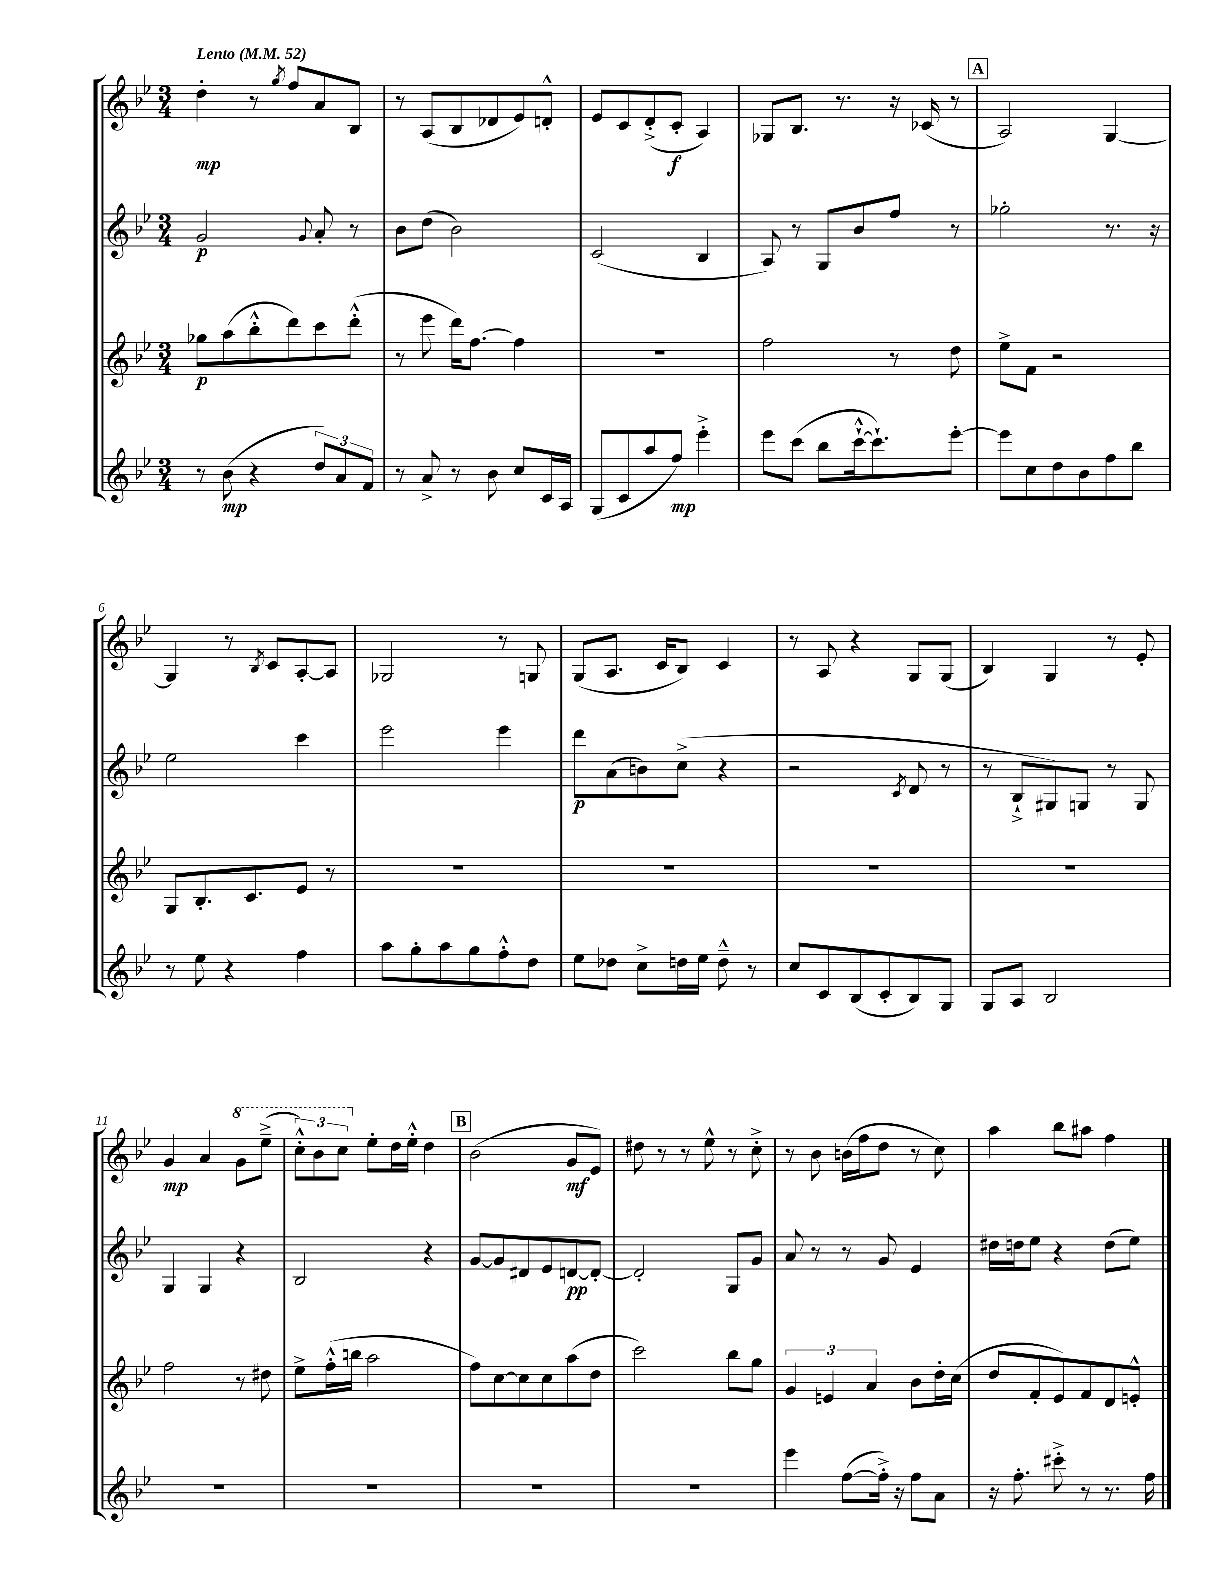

**kern	**dynam	**kern	**dynam	**kern	**dynam	**kern	**dynam
*part4	*part4	*part3	*part3	*part2	*part2	*part1	*part1
*staff4	*staff4	*staff3	*staff3	*staff2	*staff2	*staff1	*staff1
*clefG2	*	*clefG2	*	*clefG2	*	*clefG2	*
*k[b-e-]	*	*k[b-e-]	*	*k[b-e-]	*	*k[b-e-]	*
*M3/4	*	*M3/4	*	*M3/4	*	*M3/4	*
*MM52	*	*MM52	*	*MM52	*	*MM52	*
=1	=1	=1	=1	=1	=1	=1	=1
!	!	!	!	!	!	!LO:TX:a:B:t=Lento	!
8r	.	8gg-X\L	p	2g/	p	4dd'\	mp
(8b-\	mp	(8aa\	.	.	.	.	.
4r	.	8bb-'^^\	.	.	.	8r	.
.	.	.	.	.	.	8qgg/	.
.	.	8ddd\)	.	.	.	8ff/L	.
.	.	.	.	8qqg/	.	.	.
12dd/L)	.	8ccc\	.	8a'/	.	8a/	.
12a/	.	.	.	.	.	.	.
.	.	(8ddd'^^\J	.	8r	.	8B-/J	.
12f/J	.	.	.	.	.	.	.
=2	=2	=2	=2	=2	=2	=2	=2
8r	.	8r	.	8b-\L	.	8r	.
8a^/	.	8eee-\	.	(8dd\J	.	(8A/L	.
8r	.	16ddd\KL)	.	2b-\)	.	8B-/	.
.	.	[8.ff\J	.	.	.	.	.
8b-\	.	.	.	.	.	8d-X/	.
8cc/L	.	4ff\]	.	.	.	8e-/)	.
16c/L	.	.	.	.	.	8dn'^^/J	.
16A/JJ	.	.	.	.	.	.	.
=3	=3	=3	=3	=3	=3	=3	=3
(8G/L	.	2.r	.	(2c/	.	8e-/L	.
8c/	.	.	.	.	.	8c/	.
8aa/	.	.	.	.	.	(8d'^/	.
8ff/J)	mp	.	.	.	.	8c'/J	f
4eee-'^\	.	.	.	4B-/	.	4A/)	.
=4	=4	=4	=4	=4	=4	=4	=4
8eee-\L	.	2ff\	.	8A/)	.	8G-X/L	.
(8ccc\J	.	.	.	8r	.	8.B-/J	.
8bb-\L	.	.	.	8G/L	.	.	.
.	.	.	.	.	.	8.r	.
[16ccc`^^\k	.	.	.	8b-/	.	.	.
8.ccc`\])	.	.	.	.	.	.	.
.	.	8r	.	8ff/J	.	16r	.
.	.	.	.	.	.	(16c-X/	.
[8eee-'\J	.	8dd\	.	8r	.	8r	.
!!LO:REH:place=s1:t=A
=5	=5	=5	=5	=5	=5	=5	=5
8eee-\L]	.	8ee-^\L	.	2gg-X'\	.	2A/)	.
8cc\	.	8f\J	.	.	.	.	.
8dd\	.	2r	.	.	.	.	.
8b-\	.	.	.	.	.	.	.
8ff\	.	.	.	8.r	.	[4G/	.
8bb-\J	.	.	.	.	.	.	.
.	.	.	.	16r	.	.	.
!!LO:LB:g=z
=6	=6	=6	=6	=6	=6	=6	=6
8r	.	8G/L	.	2ee-\	.	4G/]	.
8ee-\	.	8.B-'/	.	.	.	.	.
4r	.	.	.	.	.	8r	.
.	.	8.c/	.	.	.	.	.
.	.	.	.	.	.	8qB-/	.
.	.	.	.	.	.	8c/L	.
4ff\	.	8e-/J	.	4ccc\	.	[8A'/	.
.	.	8r	.	.	.	8A/J]	.
=7	=7	=7	=7	=7	=7	=7	=7
8aa\L	.	2.r	.	2eee-\	.	2G-X/	.
8gg'\	.	.	.	.	.	.	.
8aa\	.	.	.	.	.	.	.
8gg\	.	.	.	.	.	.	.
8ff'^^\	.	.	.	4eee-\	.	8r	.
8dd\J	.	.	.	.	.	8Gn/	.
=8	=8	=8	=8	=8	=8	=8	=8
8ee-\L	.	2.r	.	8ddd\L	p	(8G/L	.
8dd-X\J	.	.	.	(8a\	.	8.A/J	.
8cc^\L	.	.	.	8bn\)	.	.	.
.	.	.	.	.	.	16c/KL	.
16ddn\L	.	.	.	(8cc^\J	.	8B-/J)	.
16ee-\JJ	.	.	.	.	.	.	.
8dd~^^\	.	.	.	4r	.	4c/	.
8r	.	.	.	.	.	.	.
=9	=9	=9	=9	=9	=9	=9	=9
8cc/L	.	2.r	.	2r	.	8r	.
8c/	.	.	.	.	.	8A/	.
(8B-/	.	.	.	.	.	4r	.
8c'/	.	.	.	.	.	.	.
.	.	.	.	8qc/	.	.	.
8B-/)	.	.	.	8d/	.	8G/L	.
8G/J	.	.	.	8r	.	(8G/J	.
=10	=10	=10	=10	=10	=10	=10	=10
8G/L	.	2.r	.	8r	.	4B-/)	.
8A/J	.	.	.	8B-`^/L	.	.	.
2B-/	.	.	.	8G#X/)	.	4G/	.
.	.	.	.	8Gn/J	.	.	.
.	.	.	.	8r	.	8r	.
.	.	.	.	8G/	.	8e-'/	.
!!LO:LB:g=z
=11	=11	=11	=11	=11	=11	=11	=11
2.r	.	2ff\	.	4G/	.	4g/	mp
.	.	.	.	4G/	.	4a/	.
*	*	*	*	*	*	*8va	*
.	.	8r	.	4r	.	8gg\L	.
.	.	8dd#X\	.	.	.	(8eee-~^\J	.
=12	=12	=12	=12	=12	=12	=12	=12
2.r	.	8ee-^\L	.	2B-/	.	12ccc'^^\L)	.
.	.	.	.	.	.	12bb-\	.
.	.	(16ff'^^\L	.	.	.	.	.
.	.	.	.	.	.	12ccc\J	.
.	.	16bbn\JJ	.	.	.	.	.
*	*	*	*	*	*	*X8va	*
.	.	2aa\	.	.	.	8ee-'\L	.
.	.	.	.	.	.	16dd\L	.
.	.	.	.	.	.	16ee-'^^\JJ	.
.	.	.	.	4r	.	4dd\	.
!!LO:REH:place=s1:t=B
=13	=13	=13	=13	=13	=13	=13	=13
2.r	.	8ff\L)	.	[8g/L	.	(2b-\	.
.	.	[8cc\	.	8g/]	.	.	.
.	.	8cc\]	.	8d#X/	.	.	.
.	.	8cc\	.	8e-/	.	.	.
.	.	(8aa\	.	[8dn/	pp	8g/L	mf
.	.	8dd\J	.	8d'/J_	.	8e-/J)	.
=14	=14	=14	=14	=14	=14	=14	=14
2.r	.	2ccc\)	.	2d'/]	.	8dd#X\	.
.	.	.	.	.	.	8r	.
.	.	.	.	.	.	8r	.
.	.	.	.	.	.	8ee-^^\	.
.	.	8bb-\L	.	8G/L	.	8r	.
.	.	8gg\J	.	8g/J	.	8cc'^\	.
=15	=15	=15	=15	=15	=15	=15	=15
4eee-\	.	6g/	.	8a/	.	8r	.
.	.	.	.	8r	.	8b-\	.
.	.	6en/	.	.	.	.	.
([8ff\L	.	.	.	8r	.	(16bn\LL	.
.	.	.	.	.	.	16ff\J	.
.	.	6a/	.	.	.	.	.
16ff'^\Jk])	.	.	.	8g/	.	8dd\J	.
16r	.	.	.	.	.	.	.
8ff\L	.	8b-\L	.	4e-/	.	8r	.
8a\J	.	16dd'\L	.	.	.	8cc\)	.
.	.	(16cc\JJ	.	.	.	.	.
=16	=16	=16	=16	=16	=16	=16	=16
16r	.	8dd/L	.	16dd#X\LL	.	4aa\	.
8.ff'\	.	.	.	16ddn\J	.	.	.
.	.	8f'/	.	8ee-\J	.	.	.
8ccc#X'^\	.	8e-/)	.	4r	.	8bb-\L	.
8r	.	8f/	.	.	.	8aa#X\J	.
8.r	.	8d/	.	(8dd\L	.	4ff\	.
.	.	8en'^^/J	.	8ee-\J)	.	.	.
16ff\	.	.	.	.	.	.	.
==	==	==	==	==	==	==	==
*-	*-	*-	*-	*-	*-	*-	*-
